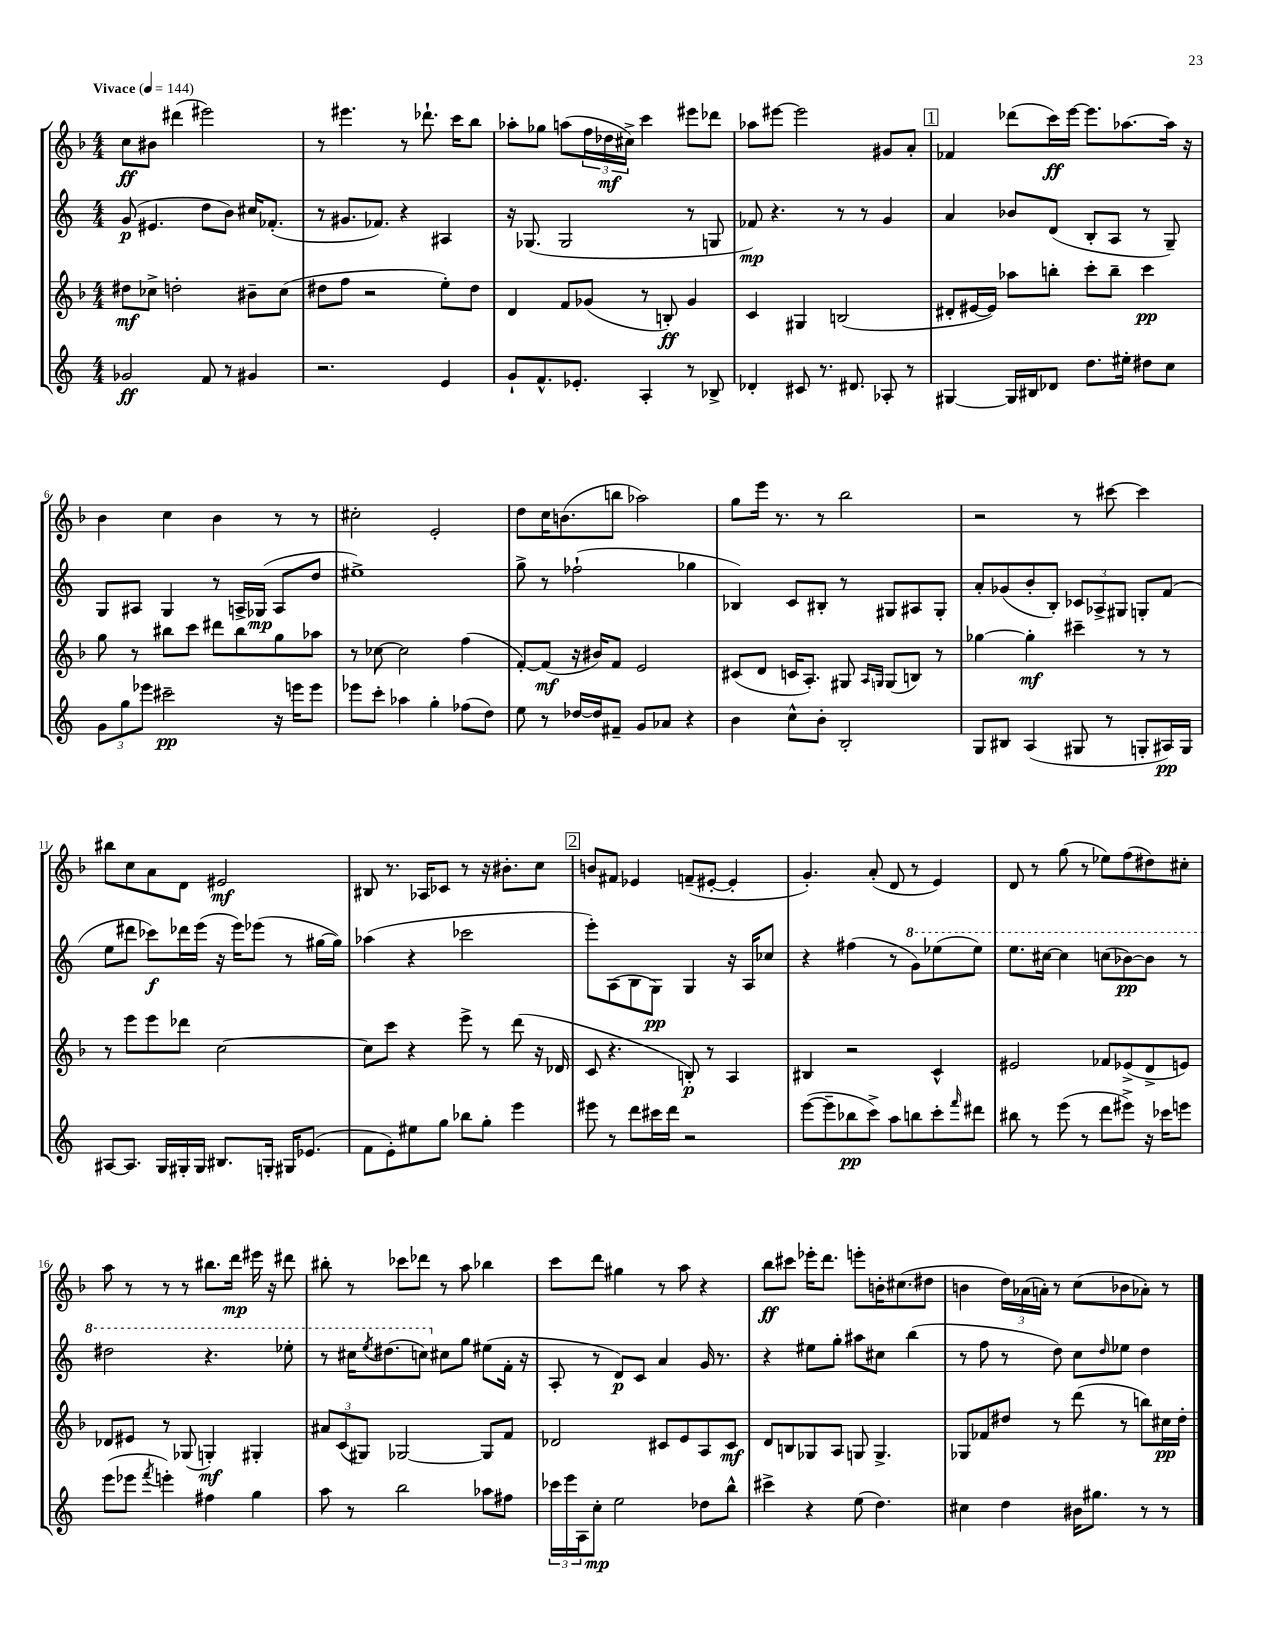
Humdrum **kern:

**kern	**dynam	**kern	**dynam	**kern	**dynam	**kern	**dynam
*part4	*part4	*part3	*part3	*part2	*part2	*part1	*part1
*staff4	*staff4	*staff3	*staff3	*staff2	*staff2	*staff1	*staff1
*clefG2	*	*clefG2	*	*clefG2	*	*clefG2	*
*k[]	*	*k[b-]	*	*k[]	*	*k[b-]	*
*M4/4	*	*M4/4	*	*M4/4	*	*M4/4	*
*MM144	*	*MM144	*	*MM144	*	*MM144	*
=1	=1	=1	=1	=1	=1	=1	=1
!	!	!	!	!	!	!LO:TX:a:B:t=Vivace	!
2g-X/	ff	8dd#X\L	mf	(8g/	p	8cc\L	ff
.	.	8cc-X^\J	.	4.e#X/	.	8b#X\J	.
.	.	2ddn'\	.	.	.	(4ddd#X\	.
8f/	.	.	.	8dd\L	.	2eee#X\)	.
8r	.	.	.	8b\J)	.	.	.
4g#X/	.	8b#X~\L	.	16cc#X/KL	.	.	.
.	.	.	.	(8.f-X'/J	.	.	.
.	.	(8cc-\J	.	.	.	.	.
=2	=2	=2	=2	=2	=2	=2	=2
2.r	.	8dd#X\L	.	8r	.	8r	.
.	.	8ff\J	.	8.g#X/L	.	4.eee#X\	.
.	.	2r	.	.	.	.	.
.	.	.	.	8.f-X/J)	.	.	.
.	.	.	.	4r	.	8r	.
.	.	.	.	.	.	8.ddd-X`\	.
4e/	.	8ee'\L)	.	4A#X/	.	.	.
.	.	.	.	.	.	16ccc\KL	.
.	.	8dd#\J	.	.	.	8bb-\J	.
=3	=3	=3	=3	=3	=3	=3	=3
8g`/L	.	4d/	.	16r	.	8aa-X'\L	.
.	.	.	.	(8.G-X/	.	.	.
8.f^^/	.	.	.	.	.	8gg-X\J	.
.	.	8f/L	.	2G-/	.	(8aan\L	.
8.e-X'/J	.	.	.	.	.	.	.
.	.	(8g-X/J	.	.	.	24ff\L	.
.	.	.	.	.	.	24dd-X\	mf
.	.	.	.	.	.	24cc#X^\JJ)	.
4A'/	.	8r	.	.	.	4ccc\	.
.	.	8Bn'/)	ff	.	.	.	.
8r	.	4g-/	.	8r	.	8eee#X\L	.
8B-X^/	.	.	.	8Gn/	.	8ddd-X\J	.
=4	=4	=4	=4	=4	=4	=4	=4
4d-X'/	.	4c/	.	8f-X/)	mp	8aa-X\L	.
.	.	.	.	4.r	.	[8eee#X\J	.
8c#X/	.	4G#X/	.	.	.	2eee#\]	.
8.r	.	.	.	.	.	.	.
.	.	(2Bn/	.	8r	.	.	.
8.d#X/	.	.	.	.	.	.	.
.	.	.	.	8r	.	.	.
8A-X'/	.	.	.	4g/	.	8g#X/L	.
8r	.	.	.	.	.	8a'/J	.
!!LO:REH:place=s1:t=1
=5	=5	=5	=5	=5	=5	=5	=5
[4G#X/	.	8d#X'/L	.	4a/	.	4f-X/	.
.	.	[16e#X/L	.	.	.	.	.
.	.	16e#/JJ])	.	.	.	.	.
16G#/LL]	.	8aa-X\L	.	8b-X/L	.	(8ddd-X\L	.
16B#X/J	.	.	.	.	.	.	.
8d-X/J	.	8bbn'\J	.	(8d/J	.	16ccc\L)	ff
.	.	.	.	.	.	[16eee\JJ	.
8.dd\L	.	8ccc'\L	.	8B'/L	.	8.eee\L]	.
.	.	8bb~\J	.	8A/J	.	.	.
16ee#X'\Jk	.	.	.	.	.	[8.aa-X\	.
8dd#X\L	.	4ccc\	pp	8r	.	.	.
8cc\J	.	.	.	8G~/)	.	16aa-\Jk]	.
.	.	.	.	.	.	16r	.
!!LO:LB:g=z
=6	=6	=6	=6	=6	=6	=6	=6
12g\L	.	8gg\	.	8G/L	.	4b-\	.
12gg\	.	.	.	.	.	.	.
.	.	8r	.	8A#X/J	.	.	.
12eee-X\J	.	.	.	.	.	.	.
2ccc#X~\	pp	8bb#X\L	.	4G/	.	4cc\	.
.	.	8ccc\J	.	.	.	.	.
.	.	8ddd#X\L	.	8r	.	4b-\	.
.	.	8bb#\	.	16An^/LL	.	.	.
.	.	.	.	(16G-X/JJ	mp	.	.
16r	.	8gg\	.	8A/L	.	8r	.
16eeen\KL	.	.	.	.	.	.	.
8eee\J	.	8aa-X\J	.	8dd/J	.	8r	.
=7	=7	=7	=7	=7	=7	=7	=7
8eee-X\L	.	8r	.	1ee#X^)	.	2cc#X'\	.
8ccc'\J	.	[8cc-X\	.	.	.	.	.
4aa-X\	.	2cc-\]	.	.	.	.	.
4gg'\	.	.	.	.	.	2e'/	.
(8ff-X\L	.	(4ff\	.	.	.	.	.
8dd\J)	.	.	.	.	.	.	.
=8	=8	=8	=8	=8	=8	=8	=8
8ee\	.	[8f'/L)	.	8gg^\	.	8dd\L	.
8r	.	(8f/J]	mf	8r	.	16cc\K	.
.	.	.	.	.	.	(8.bn\	.
[16dd-X/LL	.	16r	.	(2ff-X`\	.	.	.
16dd-/J]	.	16b#X/KL)	.	.	.	.	.
8f#X~/J	.	8f/J	.	.	.	8bbn\J	.
8g/L	.	2e/	.	.	.	2aa-X\)	.
8a-X/J	.	.	.	.	.	.	.
4r	.	.	.	4gg-X\	.	.	.
=9	=9	=9	=9	=9	=9	=9	=9
4b\	.	(8c#X/L	.	4B-X/)	.	8gg\L	.
.	.	8d/J	.	.	.	16eee\Jk	.
.	.	.	.	.	.	8.r	.
8cc^^\L	.	16cn/KL	.	8c/L	.	.	.
.	.	8.A'/J)	.	.	.	.	.
8b'\J	.	.	.	8B#X'/J	.	8r	.
2B'/	.	8G#X/	.	8r	.	2bb-\	.
.	.	16qqA/LL	.	.	.	.	.
.	.	16qqGn/JJ	.	.	.	.	.
.	.	(8G/L	.	8G#X/L	.	.	.
.	.	8Bn/J)	.	8A#X/	.	.	.
.	.	8r	.	8G#'/J	.	.	.
=10	=10	=10	=10	=10	=10	=10	=10
8G/L	.	[4gg-X\	.	8a'/L	.	2r	.
8B#X/J	.	.	.	(8g-X/	.	.	.
(4A/	.	4gg-'\]	mf	8b'/	.	.	.
.	.	.	.	8B'/J)	.	.	.
8G#X/	.	4ccc#X~\	.	12c-X/L	.	8r	.
.	.	.	.	12A-X^/	.	.	.
8r	.	.	.	.	.	[8ccc#X\	.
.	.	.	.	12G#X/J	.	.	.
8Gn'/L	.	8r	.	8Gn'/L	.	4ccc#\]	.
16A#X/L)	pp	8r	.	(8f/J	.	.	.
16G/JJ	.	.	.	.	.	.	.
!!LO:LB:g=z
=11	=11	=11	=11	=11	=11	=11	=11
[8A#X/L	.	8r	.	8ee\L	.	8bb#X\L	.
8.A#/J]	.	8eee\L	.	8ddd#X\J	.	8cc\	.
.	.	8eee\	.	8ccc-X\L)	f	8a\	.
16G/LL	.	.	.	.	.	.	.
16G#X'/	.	8ddd-X\J	.	16ddd-X\L	.	8d\J	.
16G#/JJ	.	.	.	(16eee\JJ	.	.	.
8.B#X/L	.	[2cc\	.	16r	.	2e#X/	mf
.	.	.	.	16eee\KL)	.	.	.
.	.	.	.	(8eee-X\J	.	.	.
16Gn'/Jk	.	.	.	.	.	.	.
16G#X/KL	.	.	.	8r	.	.	.
(8.e-X/J	.	.	.	.	.	.	.
.	.	.	.	[16gg#X\LL	.	.	.
.	.	.	.	16gg#\JJ])	.	.	.
=12	=12	=12	=12	=12	=12	=12	=12
8f\L	.	8cc\L]	.	(4aa-X\	.	8B#X/	.
8e'\)	.	8ccc\J	.	.	.	8.r	.
8ee#X\	.	4r	.	4r	.	.	.
.	.	.	.	.	.	16A-X/KL	.
8gg\J	.	.	.	.	.	8c-X/J	.
8bb-X\L	.	8eee^\	.	2ccc-X\	.	8r	.
8gg'\J	.	8r	.	.	.	16r	.
.	.	.	.	.	.	8.b#X'\L	.
4eee\	.	(8ddd\	.	.	.	.	.
.	.	16r	.	.	.	8cc\J	.
.	.	16d-X/	.	.	.	.	.
!!LO:REH:place=s1:t=2
=13	=13	=13	=13	=13	=13	=13	=13
8eee#X\	.	8c/	.	8eee'\L)	.	8bn/L	.
8r	.	4.r	.	(8A\	.	8f#X/J	.
8ddd\L	.	.	.	8B\	.	4e-X/	.
16ccc#X\L	.	.	.	8G\J)	pp	.	.
16ddd\JJ	.	.	.	.	.	.	.
2r	.	8Bn'/)	p	4G/	.	(8fn~/L	.
.	.	8r	.	.	.	[8e#X'/J	.
.	.	4A/	.	16r	.	4e#'/]	.
.	.	.	.	16A/KL	.	.	.
.	.	.	.	8cc-X/J	.	.	.
=14	=14	=14	=14	=14	=14	=14	=14
([8eee\L	.	4B#X/	.	4r	.	4.g'/)	.
8eee~\]	.	.	.	.	.	.	.
8bb-X\	pp	2r	.	(4ff#X\	.	.	.
8ccc^\J)	.	.	.	.	.	(8a'/	.
8aa\L	.	.	.	8r	.	8d/	.
*	*	*	*	*8va	*	*	*
8bbn\	.	.	.	8gg\L)	.	8r	.
8ccc'\	.	4c^^/	.	(8eee-X\	.	4e/)	.
16qqfff/	.	.	.	.	.	.	.
8ddd#X\J	.	.	.	8eee-\J)	.	.	.
=15	=15	=15	=15	=15	=15	=15	=15
8bb#X\	.	2e#X/	.	8.eee\L	.	8d/	.
8r	.	.	.	.	.	8r	.
.	.	.	.	[16ccc#X\Jk	.	.	.
(8eee\	.	.	.	4ccc#\]	.	(8gg\	.
8r	.	.	.	.	.	8r	.
8ddd\L	.	8f-X/L	.	(8cccn\L	.	8ee-X\L)	.
8eee#X^\J)	.	(8e-X^/	.	[8bb-X\)	pp	(8ff\	.
16r	.	8d^/	.	8bb-\J]	.	8dd#X\)	.
16ccc-X\KL	.	.	.	.	.	.	.
8eeen\J	.	8en/J)	.	8r	.	8cc#X'\J	.
!!LO:LB:g=z
=16	=16	=16	=16	=16	=16	=16	=16
(8eee\L	.	8d-X/L	.	2ddd#X\	.	8aa\	.
8eee-X\J	.	8e#X/J	.	.	.	8r	.
8qfff/	.	.	.	.	.	.	.
4eeen'\)	.	8r	.	.	.	8r	.
.	.	(8G-X/	.	.	.	8r	.
4ff#X\	.	4Gn'/)	mf	4.r	.	8.bb#X\L	.
.	.	.	.	.	.	16ddd\Jk	mp
4gg\	.	4G#X'/	.	.	.	16eee#X\	.
.	.	.	.	.	.	16r	.
.	.	.	.	8eee-X'\	.	8ddd#X\	.
=17	=17	=17	=17	=17	=17	=17	=17
8aa\	.	12a#X/L	.	8r	.	8bb#X'\	.
.	.	(12c/	.	.	.	.	.
8r	.	.	.	16ccc#X\KL	.	8r	.
.	.	12G#X/J)	.	.	.	.	.
.	.	.	.	8qeee/	.	.	.
.	.	.	.	(8.ddd#X\	.	.	.
2bb\	.	[2G-X/	.	.	.	8ccc-X\L	.
.	.	.	.	8cccn\J)	.	8ddd-X\J	.
*	*	*	*	*X8va	*	*	*
.	.	.	.	8cc#X\L	.	8r	.
.	.	.	.	8gg\J	.	8aa\	.
8aa-X\L	.	8G-/L]	.	(8ee#X\L	.	4bb-X\	.
8ff#X\J	.	8f/J	.	16f'\Jk	.	.	.
.	.	.	.	16r	.	.	.
=18	=18	=18	=18	=18	=18	=18	=18
24ccc-X\LL	.	2d-X/	.	8A'/	.	8ccc\L	.
24eee\	.	.	.	.	.	.	.
24A\J	.	.	.	.	.	.	.
8cc'\J	mp	.	.	8r	.	8ddd\J	.
2ee\	.	.	.	8d/L)	p	4gg#X\	.
.	.	.	.	8c/J	.	.	.
.	.	8c#X/L	.	4a/	.	8r	.
.	.	8e/	.	.	.	8aa\	.
8dd-X\L	.	8A/	.	16g/	.	4r	.
.	.	.	.	8.r	.	.	.
8bb^^\J	.	8c#/J	mf	.	.	.	.
=19	=19	=19	=19	=19	=19	=19	=19
4ccc#X^\	.	8d/L	.	4r	.	8bb-\L	ff
.	.	8Bn/	.	.	.	8ccc#X\J	.
4r	.	8G-X/	.	8ee#X\L	.	16eee-X'\KL	.
.	.	.	.	.	.	8.ddd\J	.
.	.	8A/J	.	8gg'\J	.	.	.
(8ee\	.	8Gn/	.	8aa#X\L	.	8eeen'\L	.
4.dd\)	.	4.G^/	.	8cc#X\J	.	16bn'\K	.
.	.	.	.	.	.	(8.cc#X\	.
.	.	.	.	(4bb\	.	.	.
.	.	.	.	.	.	8dd#X\J	.
=20	=20	=20	=20	=20	=20	=20	=20
4cc#X\	.	8G-X/L	.	8r	.	4bn\	.
.	.	8f-X/	.	8ff\	.	.	.
4dd\	.	8dd#X/J	.	8r	.	24dd\LL)	.
.	.	.	.	.	.	(24a-X\	.
.	.	.	.	.	.	24an'\JJ)	.
.	.	8r	.	8dd\)	.	8r	.
16b#X\KL	.	(8ddd\	.	8cc\L	.	(8cc\L	.
8.gg#X\J	.	.	.	.	.	.	.
.	.	.	.	16qqdd/	.	.	.
.	.	8r	.	8ee-X\J	.	8b-X\	.
8r	.	8bbn\L)	.	4dd\	.	8a-X'\J)	.
8r	.	16cc#X\L	pp	.	.	8r	.
.	.	16dd#'\JJ	.	.	.	.	.
==	==	==	==	==	==	==	==
*-	*-	*-	*-	*-	*-	*-	*-
